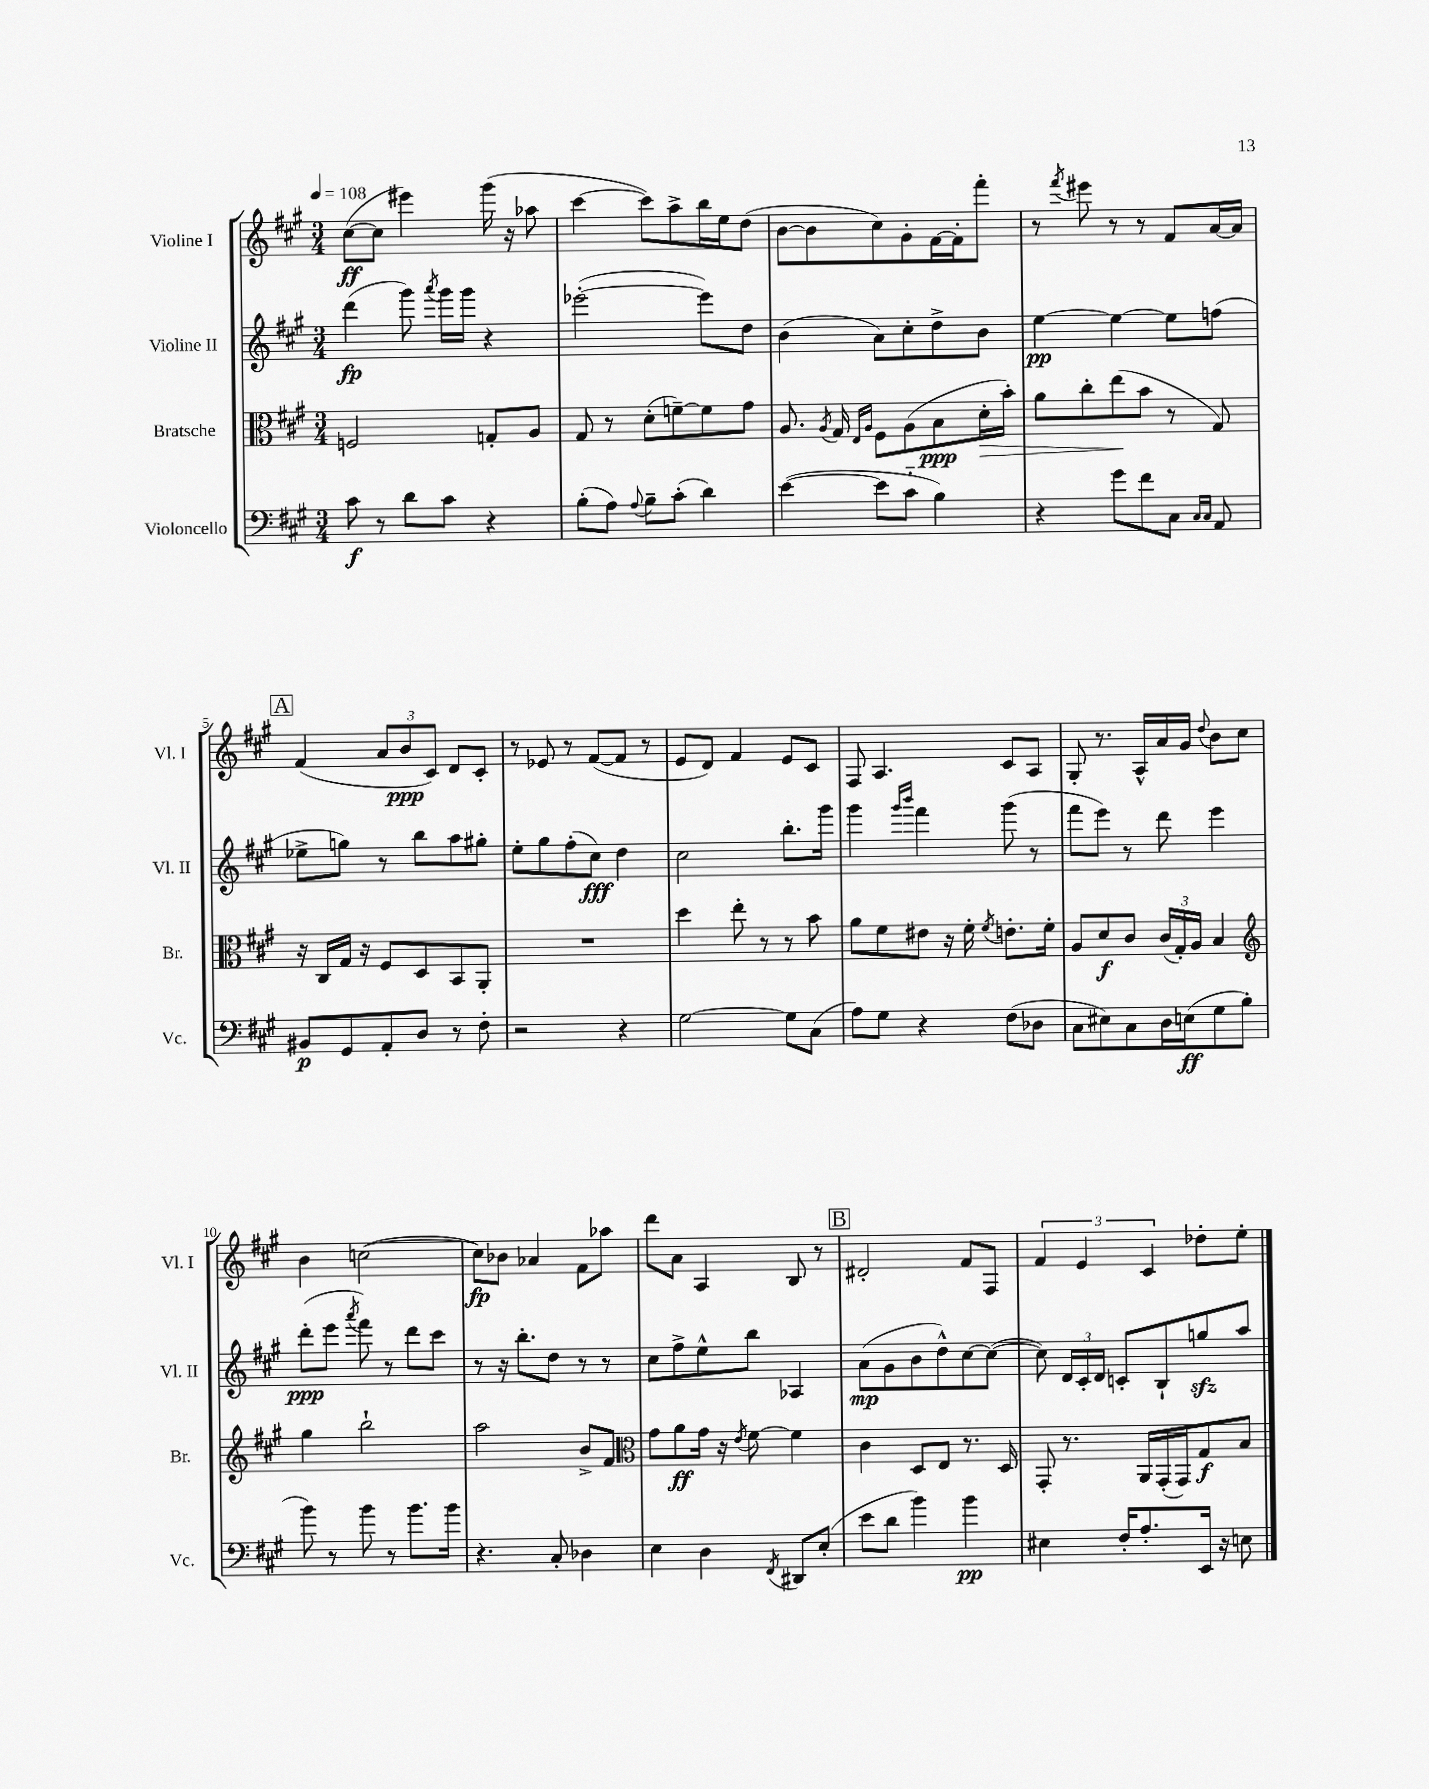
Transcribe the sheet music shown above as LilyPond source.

<<
\new StaffGroup <<
\new Staff = "s0" \with { instrumentName = "Violine I" shortInstrumentName = "Vl. I" } {
    \clef treble \key a \major \numericTimeSignature \time 3/4 \tempo 4 = 108
    \autoBeamOff cis''8[~\ff( cis''8] eis'''4) gis'''16( r16 aes''8 |
    cis'''4~ cis'''8[) a''8-> b''16 e''16 d''8]( |
    b'8[~ b'8 cis''8) gis'8-. fis'16~ fis'16-. fis'''8]-. |
    r8 \acciaccatura { fis'''8 } eis'''8 r8 r8 fis'8[ a'16~ a'16] |
    \mark \markup { \box "A" } fis'4( \tuplet 3/2 { a'8[ b'8\ppp cis'8]) } d'8[ cis'8]-. |
    r8 ees'8 r8 fis'8[~( fis'8] r8 |
    e'8[ d'8]) fis'4 e'8[ cis'8] |
    fis8 a4. cis'8[ a8] |
    gis8-. r8. a16[-^ a'16 gis'16] \appoggiatura { d''8 } b'8[ cis''8] |
    b'4 c''2~( |
    c''8[\fp) bes'8] aes'4 fis'8[ aes''8] |
    d'''8[ a'8] a4 b8 r8 |
    \mark \markup { \box "B" } dis'2-. fis'8[ fis8] |
    \tuplet 3/2 { fis'4 e'4 cis'4 } des''8[-. e''8]-. \bar "|." |
}
\new Staff = "s1" \with { instrumentName = "Violine II" shortInstrumentName = "Vl. II" } {
    \clef treble \key a \major \numericTimeSignature \time 3/4
    \autoBeamOff d'''4\fp( gis'''8) \acciaccatura { a'''8 } gis'''16[ gis'''16] r4 |
    ees'''2~-.( ees'''8[) d''8] |
    b'4( a'8[) cis''8-. d''8-> b'8] |
    e''4~\pp e''4~ e''8[ f''8]( |
    \mark \markup { \box "A" } ees''8[-> g''8]) r8 b''8[ a''8 gis''8]-. |
    e''8[-. gis''8 fis''8-.( cis''8]\fff) d''4 |
    cis''2 b''8.[-. gis'''16] |
    gis'''4 \grace { gis'''16[ b'''16] } fis'''4 gis'''8( r8 |
    fis'''8[ e'''8]) r8 d'''8 e'''4 |
    d'''8[-.\ppp( e'''8] \acciaccatura { a'''8 } fis'''8) r8 d'''8[ cis'''8] |
    r8 r16 b''8.[-. d''8] r8 r8 |
    cis''8[ fis''8-> e''8-^ b''8] aes4 |
    \mark \markup { \box "B" } a'8[\mp( gis'8 b'8 d''8-^) cis''8~ cis''8]~( |
    cis''8) \tuplet 3/2 { d'16[ cis'16-. d'16] } c'8[-. b8-! g''8\sfz a''8] \bar "|." |
}
\new Staff = "s2" \with { instrumentName = "Bratsche" shortInstrumentName = "Br." } {
    \clef alto \key a \major \numericTimeSignature \time 3/4
    \autoBeamOff f2 g8[-. a8] |
    gis8 r8 d'8[-.( f'8~--) f'8 gis'8] |
    a8. \acciaccatura { a8 } gis16 \grace { e16[ a16] } fis8[ a8( b8\ppp d'16-.\> b'16]-.) |
    a'8[ cis''8-. e''8\!( b'8] r8 gis8) |
    \mark \markup { \box "A" } r16 cis16[ gis16] r16 fis8[ d8 b,8 a,8]-. |
    R2. |
    d''4 e''8-. r8 r8 b'8 |
    a'8[ fis'8 eis'8] r16 fis'16-. \acciaccatura { fis'8 } e'8.[-. fis'16]-. |
    a8[ d'8\f cis'8] \tuplet 3/2 { cis'16[( gis16-.) a16] } b4 |
    \clef treble gis''4 b''2-! |
    a''2 b'8[-> fis'8] |
    \clef alto gis'8[ a'8\ff gis'16] r16 \acciaccatura { e'8 } fis'8~ fis'4 |
    \mark \markup { \box "B" } cis'4 d8[ e8] r8. d16 |
    gis,8-. r8. a,16[ gis,16-.( gis,16) gis8\f b8] \bar "|." |
}
\new Staff = "s3" \with { instrumentName = "Violoncello" shortInstrumentName = "Vc." } {
    \clef bass \key a \major \numericTimeSignature \time 3/4
    \autoBeamOff cis'8\f r8 d'8[ cis'8] r4 |
    b8[-.( a8]) \appoggiatura { a8 } b8[-- cis'8]-.( d'4) |
    e'4~( e'8[ cis'8]-_ b4) |
    r4 gis'8[ fis'8 cis8] \grace { cis16[ cis16] } a,8 |
    \mark \markup { \box "A" } bis,8[\p gis,8 a,8-. d8] r8 fis8-. |
    r2 r4 |
    gis2~ gis8[ cis8]( |
    a8[) gis8] r4 fis8[( des8] |
    cis8[ eis8) cis8 d16 e16\ff( gis8 b8]-. |
    b'8) r8 b'8 r8 b'8.[ b'16] |
    r4. cis8-. des4 |
    e4 d4 \acciaccatura { fis,8 } dis,8[ e8]-.( |
    \mark \markup { \box "B" } e'8[ d'8] b'4) b'4\pp |
    eis4 fis16[-. a8.-. e,16] r16 e8 \bar "|." |
}
>>
>>
